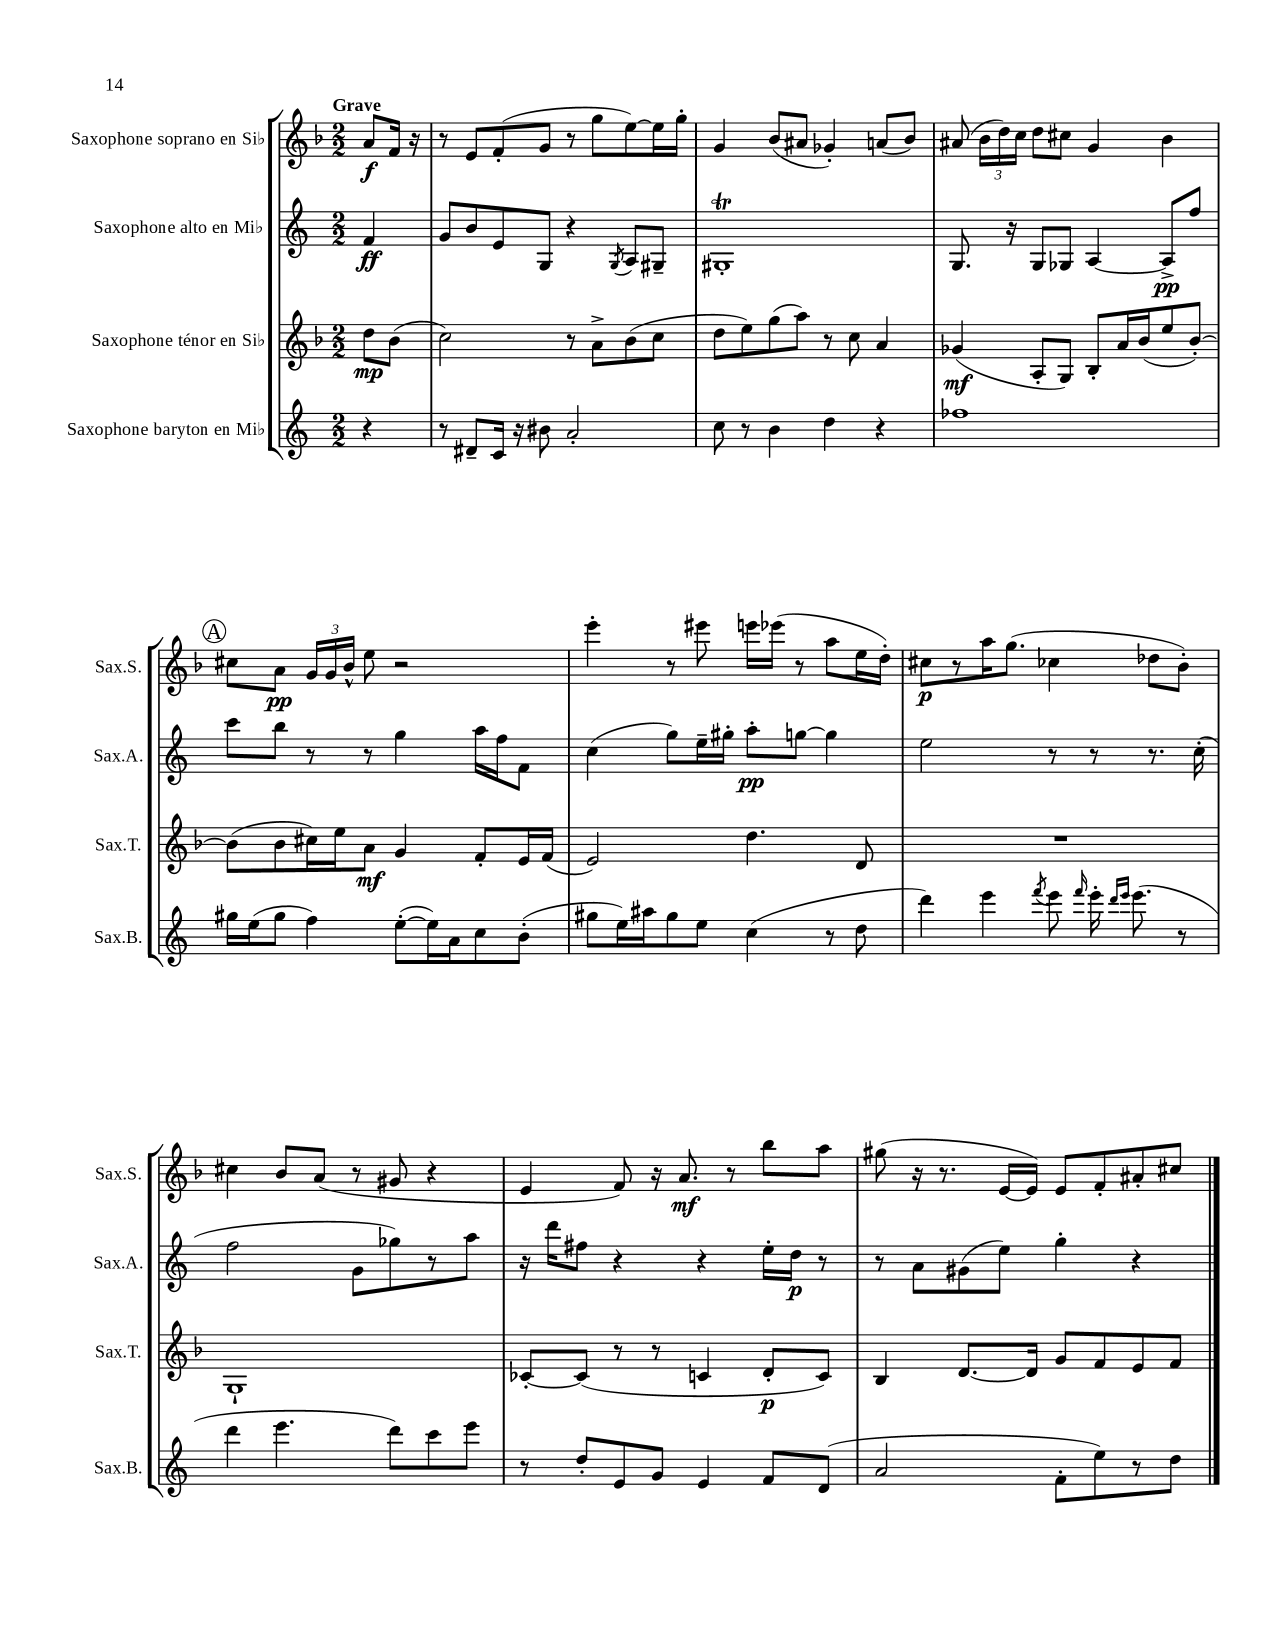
<<
\new StaffGroup <<
\new Staff = "s0" \with { instrumentName = "Saxophone soprano en Sib" shortInstrumentName = "Sax.S." } {
    \clef treble \key f \major \numericTimeSignature \time 2/2 \partial 4 \tempo "Grave"
    \autoBeamOff a'8[\f f'16] r16 |
    r8 e'8[ f'8-.( g'8] r8 g''8[ e''8~) e''16 g''16]-. |
    g'4 bes'8[( ais'8] ges'4-.) a'8[( bes'8]) |
    ais'8( \tuplet 3/2 { bes'16[ d''16) c''16] } d''8[ cis''8] g'4 bes'4 |
    \mark \markup { \circle "A" } cis''8[ a'8]\pp \tuplet 3/2 { g'16[ g'16 bes'16]-^ } e''8 r2 |
    e'''4-. r8 eis'''8 e'''16[ ees'''16]( r8 a''8[ e''16 d''16]-.) |
    cis''8[\p r8 a''16 g''8.]( ces''4 des''8[ bes'8]-.) |
    cis''4 bes'8[ a'8]( r8 gis'8 r4 |
    e'4 f'8) r16 a'8.\mf r8 bes''8[ a''8] |
    gis''8( r16 r8. e'16[~ e'16]) e'8[ f'8-. ais'8-. cis''8] \bar "|." |
}
\new Staff = "s1" \with { instrumentName = "Saxophone alto en Mib" shortInstrumentName = "Sax.A." } {
    \clef treble \key c \major \numericTimeSignature \time 2/2 \partial 4
    \autoBeamOff f'4\ff |
    g'8[ b'8 e'8 g8] r4 \acciaccatura { g8 } a8[ gis8]-- |
    gis1-.\trill |
    g8. r16 g8[ ges8] a4~ a8[->\pp f''8] |
    \mark \markup { \circle "A" } c'''8[ b''8] r8 r8 g''4 a''16[ f''16 f'8] |
    c''4( g''8[) e''16-- gis''16]-. a''8[-.\pp g''8]~ g''4 |
    e''2 r8 r8 r8. c''16-.( |
    f''2 g'8[ ges''8) r8 a''8] |
    r16 d'''16[ fis''8] r4 r4 e''16[-. d''16]\p r8 |
    r8 a'8[ gis'8( e''8]) g''4-. r4 \bar "|." |
}
\new Staff = "s2" \with { instrumentName = "Saxophone ténor en Sib" shortInstrumentName = "Sax.T." } {
    \clef treble \key f \major \numericTimeSignature \time 2/2 \partial 4
    \autoBeamOff d''8[\mp bes'8]( |
    c''2) r8 a'8[-> bes'8( c''8] |
    d''8[ e''8) g''8( a''8]) r8 c''8 a'4 |
    ges'4\mf( a8[-. g8]) bes8[-. a'16 bes'16( e''8 bes'8]~-.) |
    \mark \markup { \circle "A" } bes'8[( bes'8 cis''16) e''16 a'8]\mf g'4 f'8[-. e'16 f'16]( |
    e'2) d''4. d'8 |
    R1 |
    g1-! |
    ces'8[~-. ces'8]( r8 r8 c'4 d'8[-.\p c'8]) |
    bes4 d'8.[~ d'16] g'8[ f'8 e'8 f'8] \bar "|." |
}
\new Staff = "s3" \with { instrumentName = "Saxophone baryton en Mib" shortInstrumentName = "Sax.B." } {
    \clef treble \key c \major \numericTimeSignature \time 2/2 \partial 4
    \autoBeamOff r4 |
    r8 dis'8[-- c'16] r16 bis'8 a'2-. |
    c''8 r8 b'4 d''4 r4 |
    fes''1 |
    \mark \markup { \circle "A" } gis''16[ e''16( gis''8] f''4) e''8[~-.( e''16) a'16 c''8 b'8]-.( |
    gis''8[ e''16) ais''16 gis''8 e''8] c''4( r8 d''8 |
    d'''4) e'''4 \acciaccatura { f'''8 } e'''8 \grace { f'''16 } e'''16-. \grace { d'''16[ e'''16] } e'''8.( r8 |
    d'''4 e'''4. d'''8[) c'''8 e'''8] |
    r8 d''8[-. e'8 g'8] e'4 f'8[ d'8]( |
    a'2 f'8[-. e''8) r8 d''8] \bar "|." |
}
>>
>>
\layout { \context { \Score \remove "Bar_number_engraver" } }
